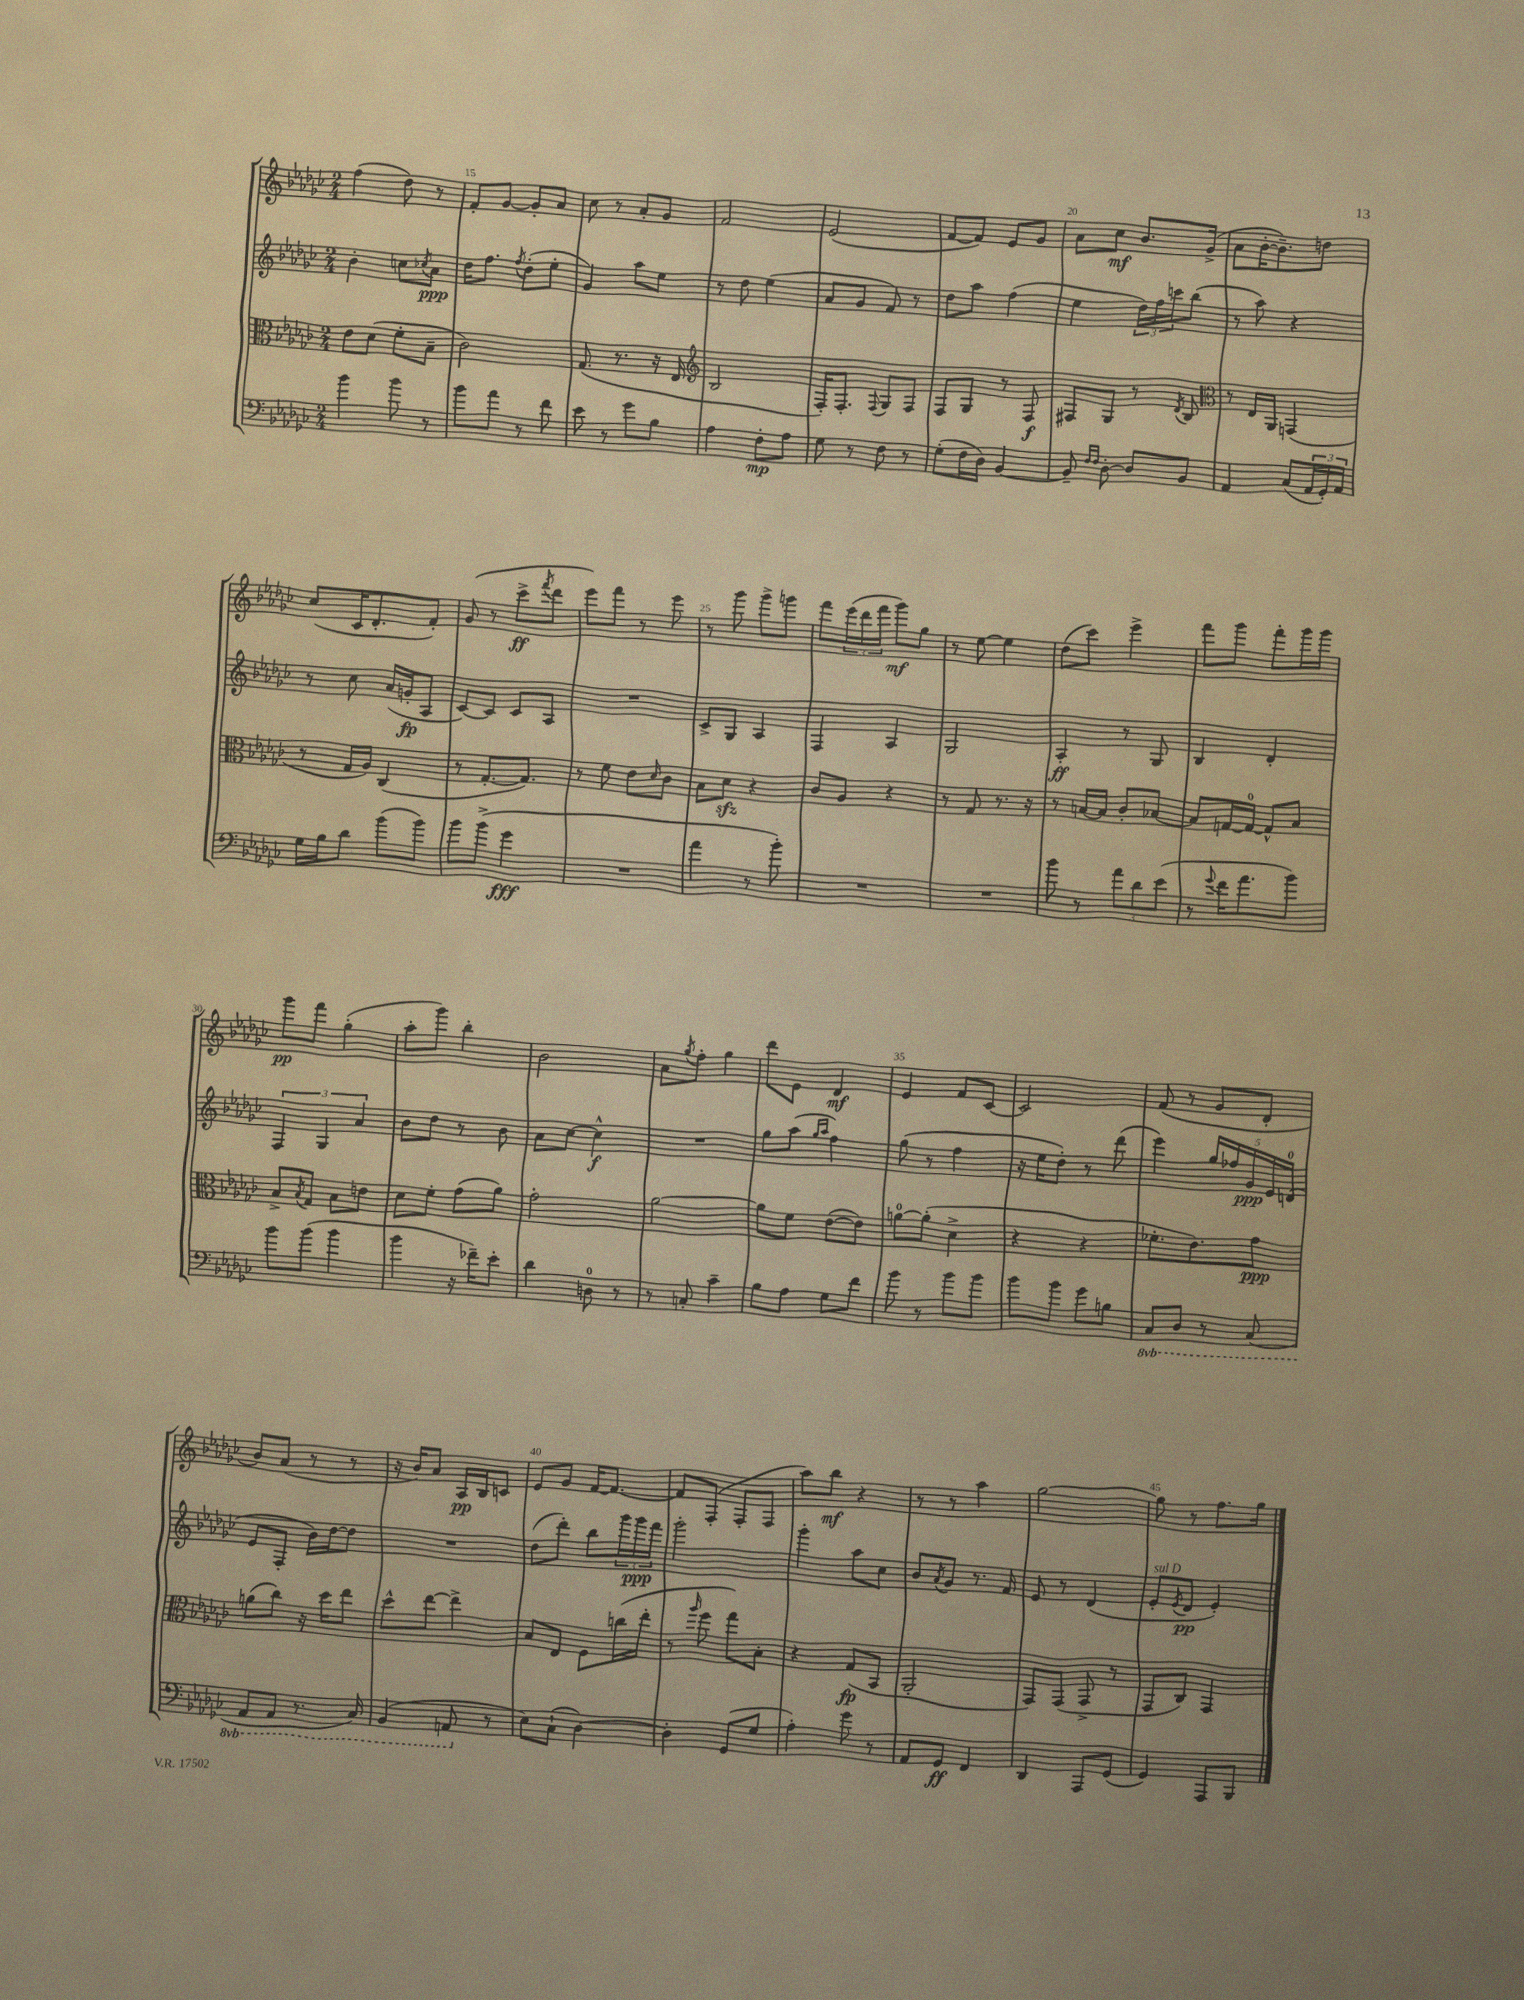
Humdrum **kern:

**kern	**dynam	**kern	**dynam	**kern	**dynam	**kern	**dynam
*part4	*part4	*part3	*part3	*part2	*part2	*part1	*part1
*staff4	*staff4	*staff3	*staff3	*staff2	*staff2	*staff1	*staff1
*clefF4	*	*clefC3	*	*clefG2	*	*clefG2	*
*k[b-e-a-d-g-c-]	*	*k[b-e-a-d-g-c-]	*	*k[b-e-a-d-g-c-]	*	*k[b-e-a-d-g-c-]	*
*M2/4	*	*M2/4	*	*M2/4	*	*M2/4	*
=14	=14	=14	=14	=14	=14	=14	=14
4b-\	.	8e-\L	.	4b-'\	.	(4ff\	.
.	.	(8d-\J	.	.	.	.	.
8b-\	.	8f'\L	.	8ccn\L	.	8dd-\)	.
.	.	.	.	8qcc-X/	.	.	.
8r	.	8B-~\J	.	8a-\J	ppp	8r	.
=15	=15	=15	=15	=15	=15	=15	=15
8b-\L	.	2c-\)	.	16dd-\KL	.	8f'/L	.
.	.	.	.	8.ff\J	.	.	.
8a-\J	.	.	.	.	.	[8g-/J	.
.	.	.	.	8qff/	.	.	.
8r	.	.	.	(8dd-'\L	.	8g-'/L]	.
8f\	.	.	.	8ee-'\J	.	8a-/J	.
=16	=16	=16	=16	=16	=16	=16	=16
8e-\	.	(8.G-/	.	4g-/)	.	8cc-\	.
8r	.	.	.	.	.	8r	.
.	.	8.r	.	.	.	.	.
8g-\L	.	.	.	8aa-\L	.	8a-'/L	.
8B-\J	.	16r	.	8ee-\J	.	8g-/J	.
.	.	16E-/	.	.	.	.	.
=17	=17	=17	=17	=17	=17	=17	=17
*	*	*clefG2	*	*	*	*	*
4A-\	.	2B-/	.	8r	.	2f/	.
.	.	.	.	8dd-\	.	.	.
8F'\L	mp	.	.	(4ee-\	.	.	.
8A-\J	.	.	.	.	.	.	.
=18	=18	=18	=18	=18	=18	=18	=18
8G-\	.	16F'/KL)	.	8a-/L	.	(2e-/	.
.	.	8.F'/J	.	.	.	.	.
8r	.	.	.	8g-/J	.	.	.
.	.	8qqF/	.	.	.	.	.
8F\	.	8G-/L	.	8f/)	.	.	.
8r	.	8F/J	.	8r	.	.	.
=19	=19	=19	=19	=19	=19	=19	=19
(8G-'\L	.	8F/L	.	8dd-\L	.	[8f/L	.
16F\L	.	8G-/J	.	8aa-\J	.	8f/J])	.
16D-\JJ)	.	.	.	.	.	.	.
[4BB-/	.	8r	.	(4ff\	.	8e-/L	.
.	.	8F/	f	.	.	8g-/J	.
=20	=20	=20	=20	=20	=20	=20	=20
8BB-~/]	.	8F#X/L	.	4ee-\	.	8a-\L	.
16qqF/LL	.	.	.	.	.	.	.
16qqF/JJ	.	.	.	.	.	.	.
[8D-'\	.	8G-/J	.	.	.	8cc-\J	mf
8D-/L]	.	8r	.	24dd-\LL)	.	8.b-/L	.
.	.	.	.	24ff\	.	.	.
.	.	.	.	24cccn\J	.	.	.
.	.	8qd-/	.	.	.	.	.
8BB-/J	.	8B-/	.	(8bb-\J	.	.	.
.	.	.	.	.	.	(16g-^/Jk	.
=21	=21	=21	=21	=21	=21	=21	=21
*	*	*clefC3	*	*	*	*	*
4AA-/	.	8r	.	8r	.	8a-\L	.
.	.	16E-/LL	.	8aa-\)	.	[16b-'\K	.
.	.	16AA-/JJ	.	.	.	8.b-~\])	.
(8C-/L	.	(4GGn/	.	4r	.	.	.
24AA-/L	.	.	.	.	.	8ddn\J	.
24GG-'/)	.	.	.	.	.	.	.
24AA-/JJ	.	.	.	.	.	.	.
!!LO:LB:g=z
=22	=22	=22	=22	=22	=22	=22	=22
16G-\LL	.	8r	.	8r	.	(8cc-/L	.
16B-\J	.	.	.	.	.	.	.
8d-\J	.	16G-/LL	.	8cc-\	.	16c-/K	.
.	.	16A-/JJ)	.	.	.	8.d-'/	.
(8b-\L	.	(4C-/	.	(16a-/LL	.	.	.
.	.	.	.	16gn'/J	fp	.	.
8b-\J)	.	.	.	8A-/J	.	8f'/J)	.
=23	=23	=23	=23	=23	=23	=23	=23
8b-\L	.	8r	.	[8c-/L)	.	(8g-/	.
(8b-^\J	.	[8.G-'/L	.	8c-/J]	.	8r	.
4g-\	fff	.	.	8c-/L	.	8ccc-^\L	ff
.	.	8.G-/J])	.	.	.	.	.
.	.	.	.	.	.	8qfff/	.
.	.	.	.	8A-/J	.	8ddd-\J	.
=24	=24	=24	=24	=24	=24	=24	=24
2r	.	8r	.	2r	.	8eee-\L)	.
.	.	8f\	.	.	.	8fff\J	.
.	.	8e-\L	.	.	.	8r	.
.	.	16qqd-/	.	.	.	.	.
.	.	8c-\J	.	.	.	8eee-\	.
=25	=25	=25	=25	=25	=25	=25	=25
4a-\	.	8B-\L	.	8c-^/L	.	8r	.
.	.	8d-zz\J	.	8G-/J	.	8ggg-\	.
8r	.	4r	.	4A-/	.	8ggg-^\L	.
8b-'\)	.	.	.	.	.	8gggn\J	.
=26	=26	=26	=26	=26	=26	=26	=26
2r	.	8c-/L	.	4F/	.	8fff\L	.
.	.	8A-/J	.	.	.	(24eee-\L	.
.	.	.	.	.	.	24ddd-\	.
.	.	.	.	.	.	24fff\JJ	.
.	.	4r	.	4A-/	.	8ggg-\L)	mf
.	.	.	.	.	.	8gg-\J	.
=27	=27	=27	=27	=27	=27	=27	=27
2r	.	8r	.	2G-/	.	8r	.
.	.	8G-/	.	.	.	[8ee-\	.
.	.	8.r	.	.	.	4ee-\]	.
.	.	16r	.	.	.	.	.
=28	=28	=28	=28	=28	=28	=28	=28
8b-\	.	8r	.	4A-'/	ff	(8dd-\L	.
8r	.	[16Bn/LL	.	.	.	8ccc-\J)	.
.	.	16B/JJ]	.	.	.	.	.
12a-\L	.	8c-'/L	.	8r	.	4eee-^\	.
12d-\	.	.	.	.	.	.	.
.	.	[8B-X/J	.	8G-/	.	.	.
(12e-\J	.	.	.	.	.	.	.
=29	=29	=29	=29	=29	=29	=29	=29
8r	.	8B-/L]	.	4B-/	.	8fff\L	.
8qqg-/	.	.	.	.	.	.	.
16f\KL	.	[16Gn/L	.	.	.	8ggg-\J	.
8.a-\	.	16G/JJ_	.	.	.	.	.
.	.	8G^^/L]	.	4d-'/	.	8fff'\L	.
8b-\J)	.	8B-/J	.	.	.	16ggg-\L	.
.	.	.	.	.	.	16ggg-\JJ	.
!!LO:LB:g=z
=30	=30	=30	=30	=30	=30	=30	=30
8b-\L	.	8B-^/L	.	6F/	.	8ggg-\L	pp
.	.	8qB-/	.	.	.	.	.
(8b-\J	.	8G-/J	.	.	.	8fff\J	.
.	.	.	.	6G-/	.	.	.
4b-\	.	8B-\L	.	.	.	(4gg-'\	.
.	.	.	.	6a-/	.	.	.
.	.	8en\J	.	.	.	.	.
=31	=31	=31	=31	=31	=31	=31	=31
4b-\	.	8d-\L	.	8b-\L	.	8aa-'\L	.
.	.	8f'\J	.	8dd-\J	.	8ggg-\J)	.
16r	.	(8g-\L	.	8r	.	4bb-'\	.
16f-X~\KL)	.	.	.	.	.	.	.
8e-'\J	.	8a-\J)	.	8b-\	.	.	.
=32	=32	=32	=32	=32	=32	=32	=32
4d-\	.	2g-'\	.	8a-\L	.	2b-\	.
.	.	.	.	[8cc-\J	.	.	.
8Dn\	.	.	.	4cc-^^\]	f	.	.
8r	.	.	.	.	.	.	.
=33	=33	=33	=33	=33	=33	=33	=33
8r	.	[2a-\	.	2r	.	8a-\L	.
.	.	.	.	.	.	8qgg-/	.
8Cn'/	.	.	.	.	.	8ff'\J	.
4c-~\	.	.	.	.	.	4gg-\	.
=34	=34	=34	=34	=34	=34	=34	=34
8B-\L	.	8a-\L]	.	8gg-\L	.	8ddd-\L	.
8A-\J	.	8f\J	.	(8aa-\J	.	8e-\J	.
.	.	.	.	16qqgg-/LL	.	.	.
.	.	.	.	16qqaa-/JJ	.	.	.
8G-\L	.	([8e-\L	.	4ff\)	.	4d-/	mf
8f\J	.	8e-\J])	.	.	.	.	.
=35	=35	=35	=35	=35	=35	=35	=35
8b-\	.	[8an\L	.	(8gg-\	.	4e-/	.
8r	.	(8a'\J]	.	8r	.	.	.
8b-\L	.	4d-^\	.	4ff\	.	8f/L	.
8b-\J	.	.	.	.	.	[8c-/J	.
=36	=36	=36	=36	=36	=36	=36	=36
8b-\L	.	4r	.	16r	.	2c-/]	.
.	.	.	.	16ee-\KL	.	.	.
8b-\J	.	.	.	8dd-'\J)	.	.	.
8g-\L	.	4r	.	8r	.	.	.
8Bn\J	.	.	.	(8ddd-\	.	.	.
=37	=37	=37	=37	=37	=37	=37	=37
*8ba	*	*	*	*	*	*	*
8CC-/L	.	8.f-X'\L	.	4eee-\)	.	(8f/	.
8DD-/J	.	.	.	.	.	8r	.
.	.	8.e-\)	.	.	.	.	.
8r	.	.	.	20gg-/LL	.	8g-/L	.
.	.	.	.	20ff-X/	.	.	.
.	.	.	.	20g-/	ppp	.	.
(8CC-/	.	8g-\J	ppp	.	.	8d-'/J	.
.	.	.	.	20e-/	.	.	.
.	.	.	.	(20dn/JJ	.	.	.
!!LO:LB:g=z
=38	=38	=38	=38	=38	=38	=38	=38
8AAA-/L	.	(8an\L	.	8e-/L	.	8b-/L)	.
8AAA-/J	.	8cc-\J)	.	8F'/J	.	(8a-/J	.
8.r	.	16r	.	16b-\LL)	.	8r	.
.	.	16dd-\KL	.	[16dd-\J	.	.	.
.	.	8ee-\J	.	8dd-\J]	.	8r	.
16CC-/)	.	.	.	.	.	.	.
=39	=39	=39	=39	=39	=39	=39	=39
(4BBB-/	.	8dd-^^\L	.	2r	.	16r	.
.	.	.	.	.	.	16b-/KL)	.
.	.	[8ee-\J	.	.	.	8a-/J	.
8AAAn/	.	4ee-^\]	.	.	.	16A-/LL	pp
.	.	.	.	.	.	16B-/J	.
*X8ba	*	*	*	*	*	*	*
8r	.	.	.	.	.	8cn/J	.
=40	=40	=40	=40	=40	=40	=40	=40
8E-\L)	.	8B-/L	.	(8dd-\L	.	8e-/L	.
(8C-`\J	.	8E-/J	.	8ddd-'\J)	.	8g-/J	.
[4D-\)	.	8F\L	.	8bb-\L	.	[16f/KL	.
.	.	.	.	.	.	8.f/J_	.
.	.	(16ccn\L	.	24ggg-\L	.	.	.
.	.	.	.	24ggg-\	ppp	.	.
.	.	16ee-'\JJ	.	.	.	.	.
.	.	.	.	24fff\JJ	.	.	.
=41	=41	=41	=41	=41	=41	=41	=41
4D-'\]	.	8r	.	2ggg-'\	.	8f/L]	.
.	.	16qqaa-/	.	.	.	.	.
.	.	8ff\	.	.	.	(8F'/J	.
(8GG-/L	.	8gg-\L)	.	.	.	8F'/L	.
8G-/J	.	8B-'\J	.	.	.	8F/J	.
=42	=42	=42	=42	=42	=42	=42	=42
4A-'\)	.	4r	.	4ggg-'\	.	8aa-\L)	.
.	.	.	.	.	.	8bb-\J	mf
8g-\	.	(8G-/L	fp	8aa-\L	.	4r	.
8r	.	8BB-/J	.	8cc-\J	.	.	.
=43	=43	=43	=43	=43	=43	=43	=43
8AA-/L	.	2AA-'/	.	8b-/L	.	8r	.
.	.	.	.	8qa-/	.	.	.
8GG-/J	ff	.	.	8g-/J	.	8r	.
4FF/	.	.	.	8.r	.	4aa-\	.
.	.	.	.	16f/	.	.	.
=44	=44	=44	=44	=44	=44	=44	=44
4DD-/	.	8GG-/L)	.	8e-/	.	[2gg-\	.
.	.	(8GG-/J	.	8r	.	.	.
8AAA-/L	.	8GG-^/	.	(4d-/	.	.	.
(8GG-/J	.	8r	.	.	.	.	.
=45	=45	=45	=45	=45	=45	=45	=45
!	!	!	!	!LO:TX:a:i:t=sul D	!	!	!
4GG-/)	.	8GG-/L	.	8e-'/L	.	8gg-\]	.
.	.	.	.	8qe-/	.	.	.
.	.	8C-/J)	.	8d-/J	pp	8r	.
8AAA-/L	.	4GG-/	.	4e-'/)	.	8.ff\L	.
8BBB-/J	.	.	.	.	.	.	.
.	.	.	.	.	.	16gg-\Jk	.
==	==	==	==	==	==	==	==
*-	*-	*-	*-	*-	*-	*-	*-
